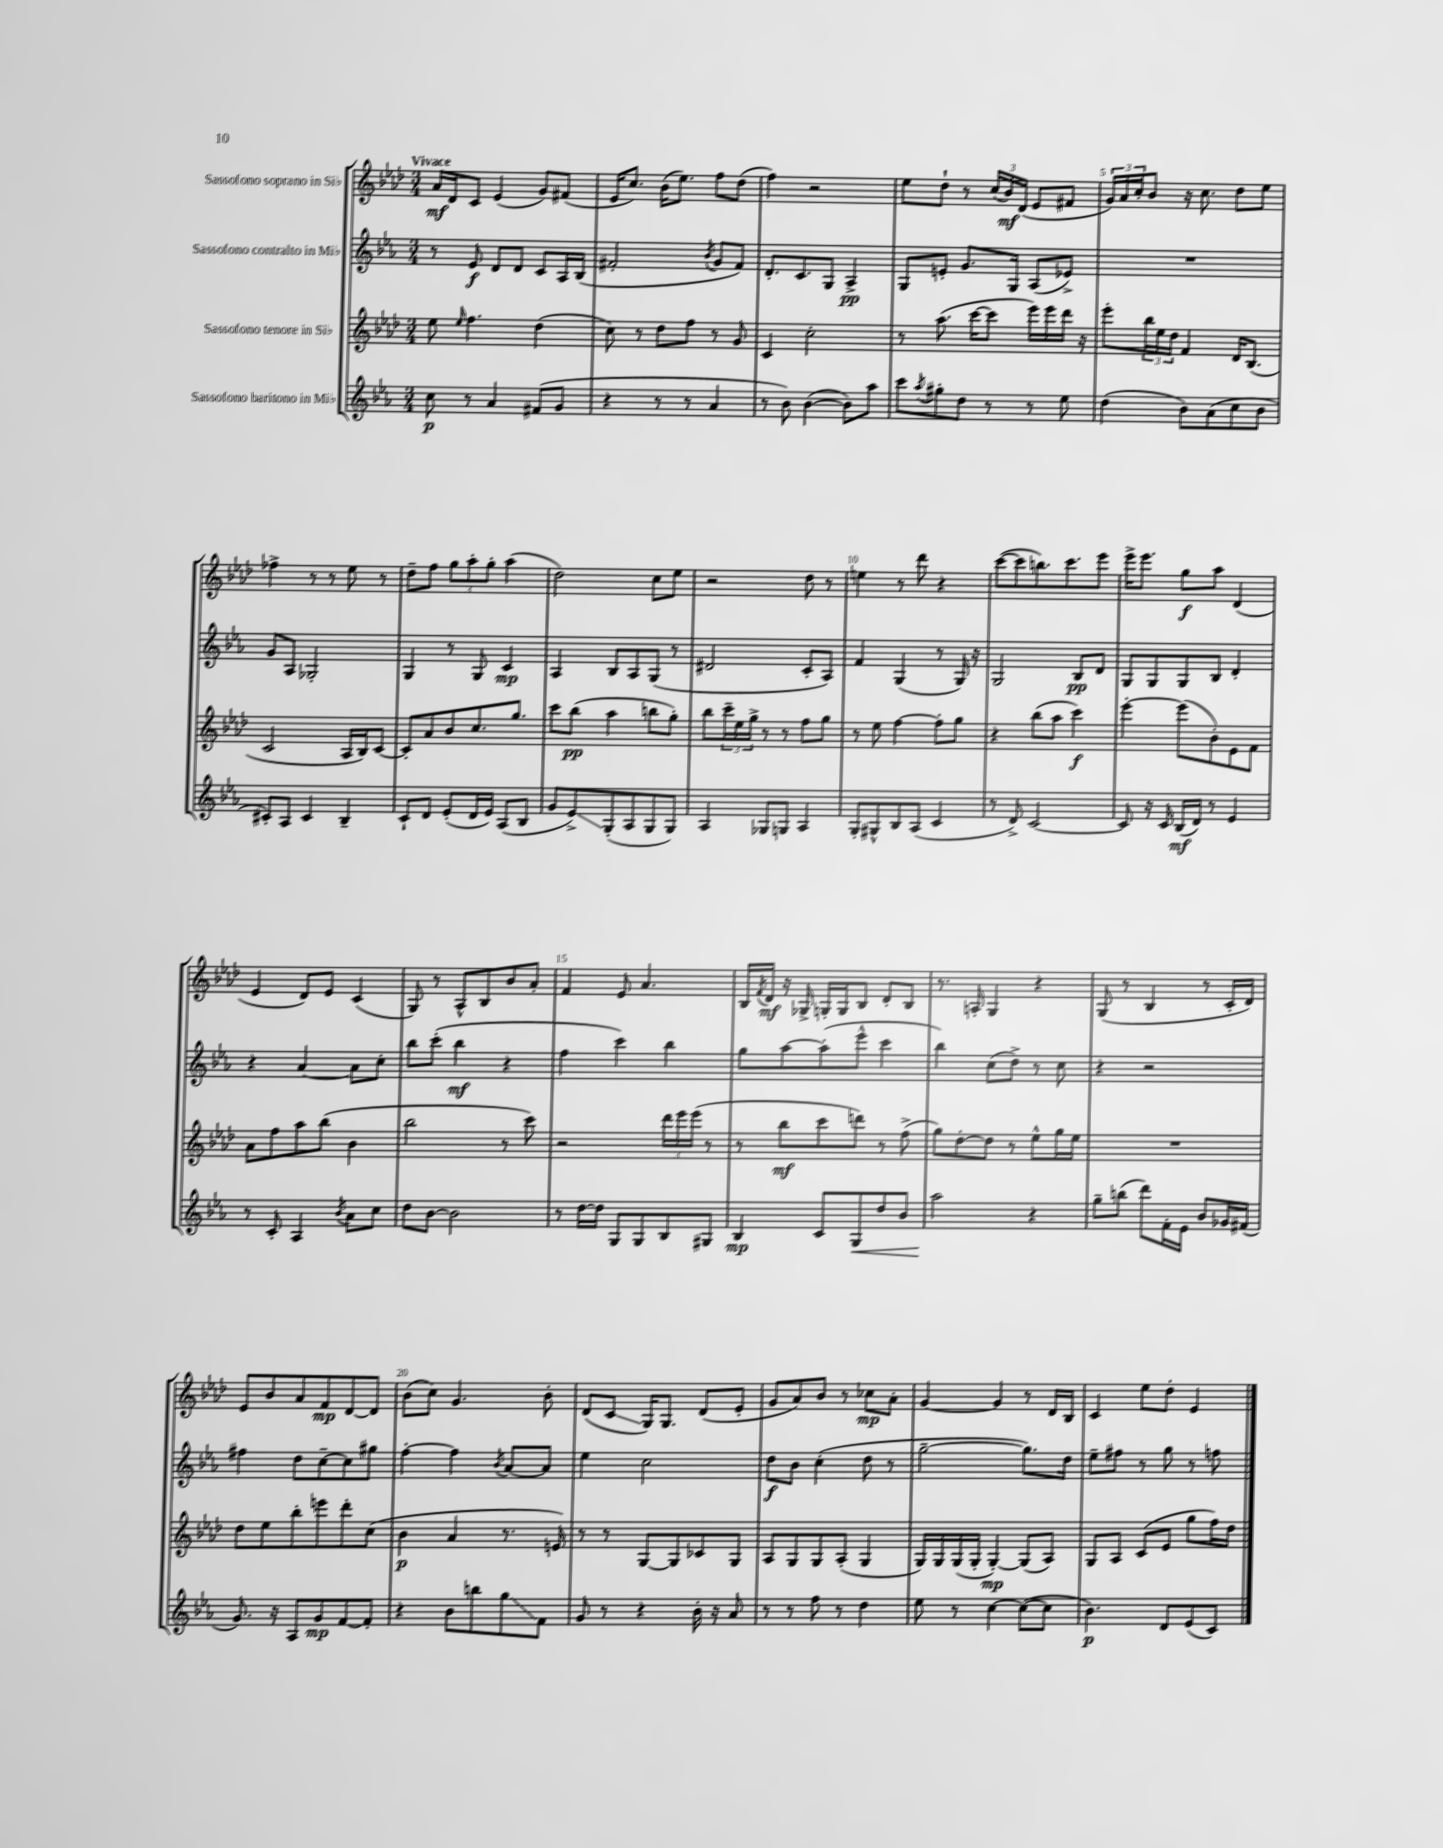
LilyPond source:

<<
\new StaffGroup <<
\new Staff = "s0" \with { instrumentName = "Sassofono soprano in Sib" } {
    \clef treble \key aes \major \numericTimeSignature \time 3/4 \tempo "Vivace"
    aes'16\mf des'16 c'8 ees'4( g'8) fis'8( |
    ees'16 c''8.) bes'16( ees''8.) f''8 des''8( |
    f''4) r2 |
    ees''8 des''8-! r8 \tuplet 3/2 { c''16( bes'16\mf) des'16( } ees'8 fis'8 |
    \tuplet 3/2 { g'16) aes'16 c''16-. } bes'8 r16 c''8. des''8 ees''8 |
    fes''4-> r8 r8 ees''8 r8 |
    des''8-- f''8 \tuplet 3/2 { g''8 aes''8-. g''8-. } aes''4( |
    des''2) c''8 ees''8 |
    r2 des''8 r8 |
    e''4 r8 des'''8 r4 |
    c'''8~( c'''8 b''8.) c'''8. ees'''8 |
    ees'''16-> ees'''8. g''8\f aes''8 des'4( |
    ees'4 des'8) ees'8 c'4( |
    g8) r8 aes8-^ bes8 bes'8 aes'8-. |
    f'4 ees'8 aes'4. |
    bes16 \acciaccatura { f'8 } des'16\mf r16 ges16-> g16-. g16 bes8 des'8-. bes8 |
    r8. a16-. g4 r4 |
    g8( r8 bes4 r8 c'16-. des'16) |
    ees'8 bes'8 aes'8 f'8\mp des'8~ des'8 |
    bes'8( c''8) g'4. bes'8-. |
    des'8( c'8\glissando g16) g8. des'8( ees'8-. |
    g'8 aes'8) bes'8 r8 ces''8\mp aes'8-. |
    g'4~ g'4 r8 des'16 bes16 |
    c'4 ees''8 des''8-. ees'4 \bar "|." |
}
\new Staff = "s1" \with { instrumentName = "Sassofono contralto in Mib" } {
    \clef treble \key ees \major \numericTimeSignature \time 3/4
    r8 ees'8\f d'8 d'8 c'8 aes16 bes16( |
    fis'2-. \acciaccatura { bes'8 } g'8 fis'8) |
    d'8.-. c'8. g8 aes4->\pp |
    g8 e'8-. g'8. g16 aes8( ees'8->) |
    R2. |
    g'8 aes8 ges2-. |
    g4 r8 g8 c'4\mp |
    aes4 bes8 aes8 g8( r8 |
    dis'2 c'8-. aes8) |
    f'4 g4( r8 g16) r16 |
    g2 bes8\pp d'8 |
    g8 g8 g8 bes8 d'4-. |
    r4 aes'4~ aes'8 c''8-. |
    bes''8 c'''8-.( bes''4\mf r4 |
    f''4 c'''4) bes''4 |
    g''8 aes''8~ aes''8-.( ees'''8-^ c'''4 |
    bes''4) c''8( d''8->) r8 c''8 |
    r4 r2 |
    fis''4 d''8 c''8~-- c''8 gis''8 |
    f''4~-. f''4 \acciaccatura { bes'8 } aes'8~ aes'8 |
    ees''4 c''2 |
    d''8\f bes'8 c''4-.( d''8 r8 |
    g''2~-- g''8.) d''16 |
    ees''8-- fis''8 r8 g''8 r8 f''8 \bar "|." |
}
\new Staff = "s2" \with { instrumentName = "Sassofono tenore in Sib" } {
    \clef treble \key aes \major \numericTimeSignature \time 3/4
    ees''8 \grace { ees''16 } f''4. des''4( |
    c''8) r8 des''8 f''8 r8 g'8 |
    c'4 c''2-. |
    r8 aes''8.( c'''16~ c'''8 ees'''16) ees'''16 des'''16 r16 |
    ees'''8-. \tuplet 3/2 { bes''16 ees''16 des''16 } f'4 des'16 bes8.( |
    c'2 aes16 bes16) c'8~ |
    c'8-. aes'8 bes'8 c''8. g''8. |
    c'''8 bes''8\pp( aes''4 b''8 g''8-.) |
    bes''8 \tuplet 3/2 { c'''16-- ees''16 g''16-> } r8 r8 f''8 g''8 |
    r8 ees''8 f''4~ f''8-. g''8 |
    r4 bes''8( aes''8 c'''4\f) |
    ees'''4~-. ees'''8( bes'8-.) ees'8 f'8 |
    aes'8 f''8 aes''8 bes''8( bes'4 |
    bes''2 r8 c'''8) |
    r2 \tuplet 3/2 { des'''16 ees'''16 ees'''16( } r8 |
    r8 bes''8\mf c'''8 d'''8) r8 f''8->( |
    g''8) des''8~-. des''8 r8 ees''8-^ g''16 ees''16 |
    R2. |
    des''8 ees''8 bes''8-. e'''8 des'''8-. c''8( |
    bes'4\p aes'4 r8. e'16) |
    r8 r8 g8~ g8 ces'8 g8 |
    aes8 g8 g8 aes8-.( g4 |
    g16) g16 g16( g16-. g4~-.\mp) g8( aes8) |
    g8 aes8 c'8( ees'8 g''8 f''16) des''16 \bar "|." |
}
\new Staff = "s3" \with { instrumentName = "Sassofono baritono in Mib" } {
    \clef treble \key ees \major \numericTimeSignature \time 3/4
    c''8\p r8 aes'4 fis'8( g'8 |
    r4 r8 r8 aes'4 |
    r8 bes'8) bes'4~( bes'8) aes''8 |
    c'''8 \acciaccatura { aes''8 } gis''8-. d''8 r8 r8 ees''8 |
    d''4( bes'8) aes'8( c''8 bes'8 |
    cis'8-.) aes8 cis'4 bes4-- |
    c'8-! d'8 ees'8-.( d'16 ees'16) aes8( bes8 |
    g'8 ees'8->\glissando) g8-.( aes8 g8 g8) |
    aes4 ges8 g8 aes4 |
    g8-. gis8-^ bes8 aes8( c'4 |
    r8 d'8->) c'2~ |
    c'8 r16 c'16 bes16\mf( d'16) r8 ees'4 |
    r8 c'8-. aes4 \acciaccatura { bes'8 } aes'8 c''8 |
    d''8 bes'8~ bes'2 |
    r8 d''16~ d''16 g8 g8 bes8 gis8 |
    bes4\mp c'8 g8\< d''8 bes'8 |
    aes''2\! r4 |
    g''8-- b''8( d'''8) f'16-. ees'16 bes'8 ges'16 fis'16( |
    g'8.) r16 aes8 g'8\mp f'8~ f'8-. |
    r4 bes'8 b''8 g''8\glissando f'8 |
    g'8 r8 r4 bes'16-. r16 aes'8 |
    r8 r8 f''8 r8 d''4 |
    ees''8 r8 c''4~ c''8~( c''8 |
    bes'4.\p) d'8 ees'8( c'8) \bar "|." |
}
>>
>>
\layout { \context { \Score \override BarNumber.break-visibility = ##(#f #t #t) barNumberVisibility = #(every-nth-bar-number-visible 5) } }
